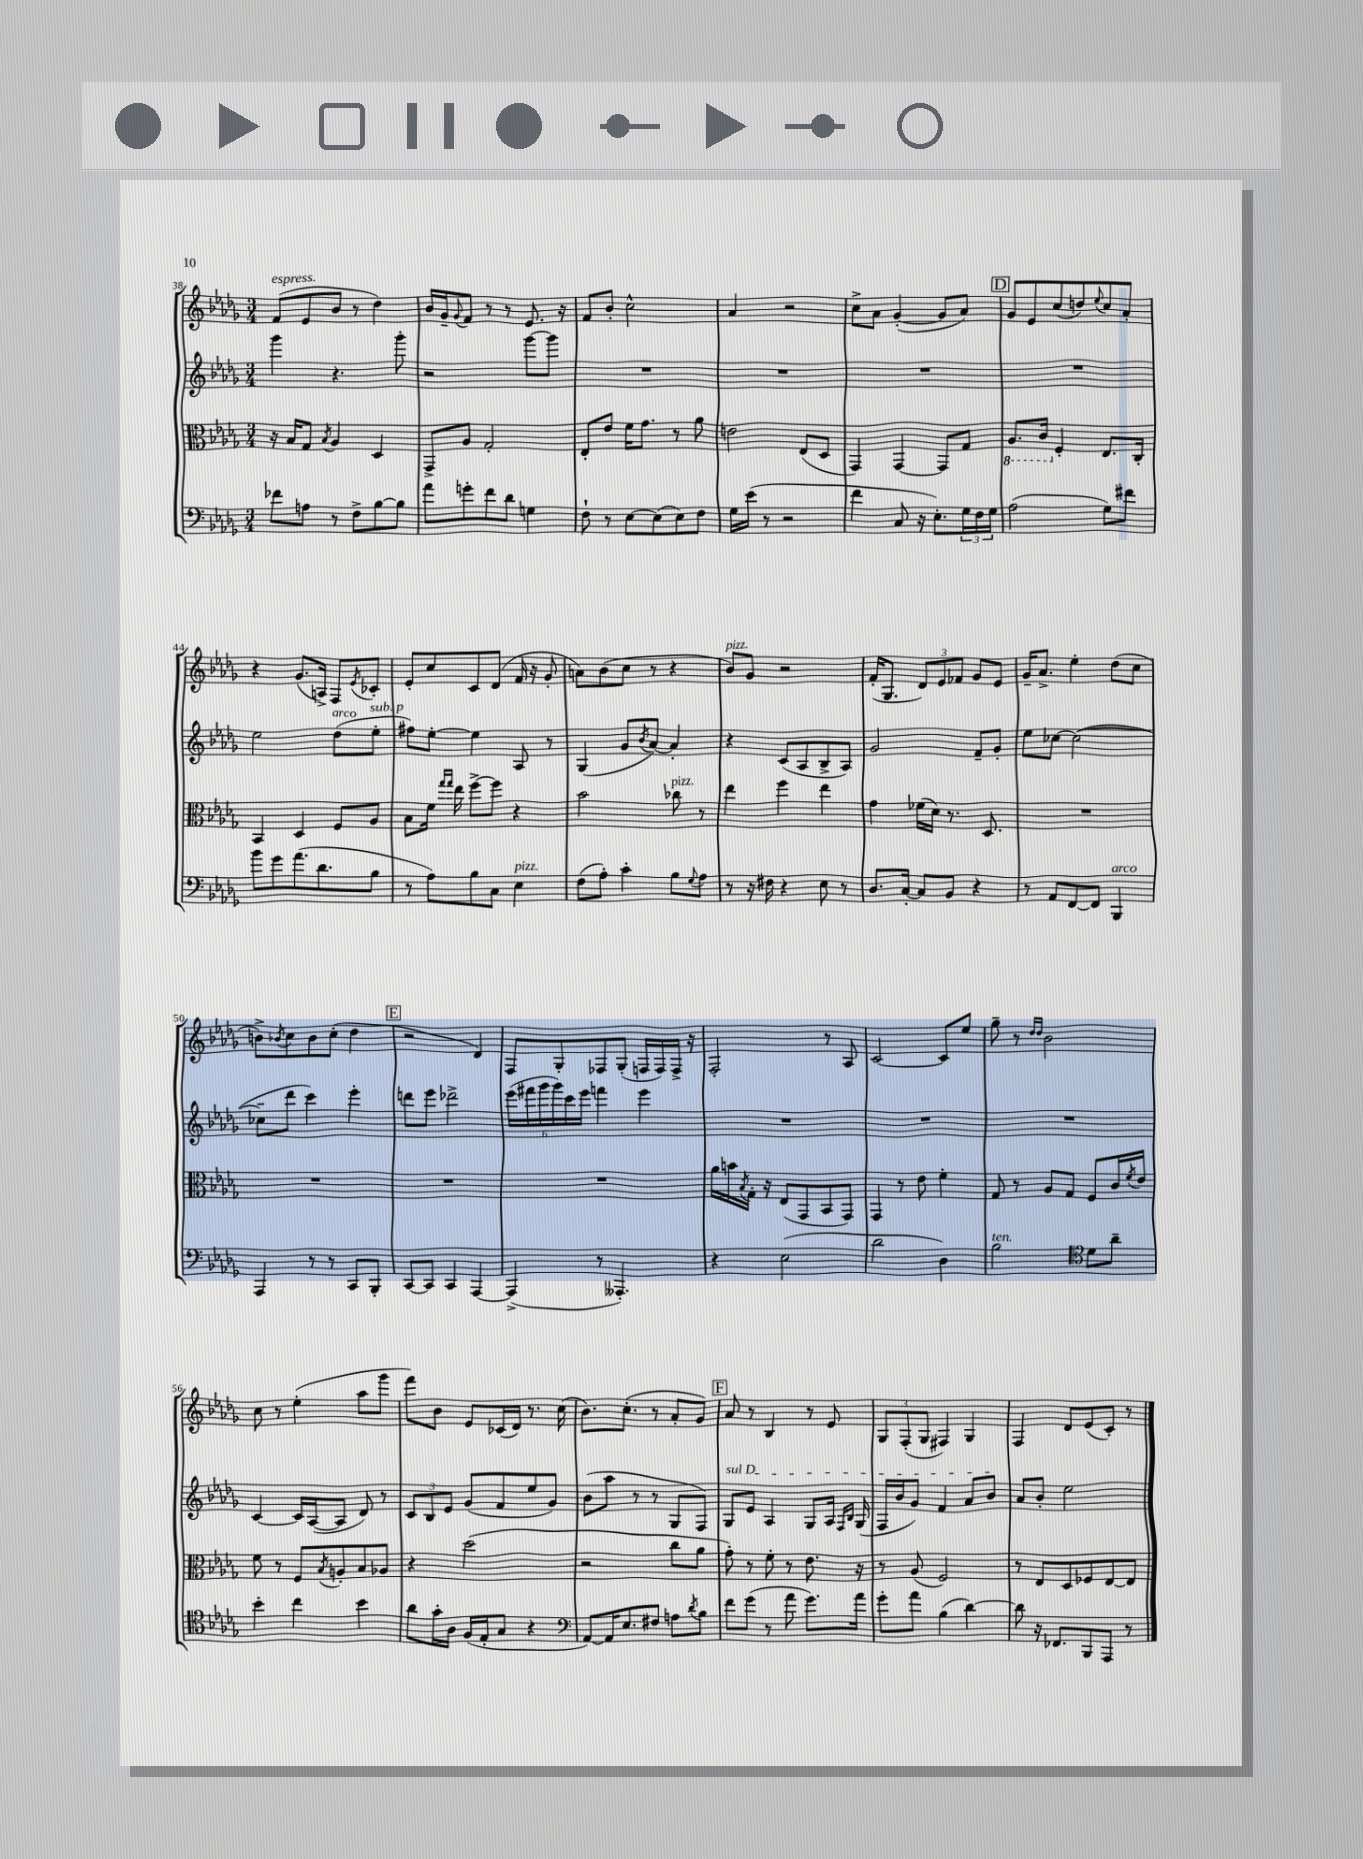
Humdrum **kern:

**kern	**kern	**kern	**kern
*staff4	*staff3	*staff2	*staff1
*clefF4	*clefC3	*clefG2	*clefG2
*k[b-e-a-d-g-]	*k[b-e-a-d-g-]	*k[b-e-a-d-g-]	*k[b-e-a-d-g-]
*M3/4	*M3/4	*M3/4	*M3/4
8f-\L	16r	4ggg-\	(8f/L
.	16B-/LK	.	.
8A\J	8G-/J	.	8e-/
.	8qB-/	.	.
8r	4A-/	4.r	8b-/J
8F^\L	.	.	8r
[8B-\	4D-/	.	4dd-\)
8B-\]J	.	8ggg-'\	.
=	=	=	=
8a-\L	8GG-^/L	2r	16b-/LL
.	.	.	16g-~/J
.	.	.	8qqg-/
8g'\	8A-/J	.	8f/J
8f\	2G-'/	.	8r
8d-\J	.	.	8r
4G\	.	[8ggg-\L	8.e-/
.	.	8ggg-\]J	.
.	.	.	16r
=	=	=	=
8F`\	8E-'/L	2.r	8f/L
8r	8e-/J	.	8b-'/J
[8E-\L	16f\LK	.	2cc^^\
.	8.g-\J	.	.
(8E-\]	.	.	.
8E-\)	8r	.	.
8F\J	8a-\	.	.
=	=	=	=
16G-\LL	2e\	2.r	4a-/
(16e-\JJ	.	.	.
8r	.	.	.
2r	.	.	2r
.	(8E-/L	.	.
.	8D-/J	.	.
=	=	=	=
4f\	4GG-/)	2.r	8cc^\L
.	.	.	8a-\J
8C/	[4GG-/	.	([4g-'/
16r	.	.	.
8.E-'\L)	.	.	.
.	8GG-/]L	.	8g-/]L
24G-\L	8G-/J	.	8a-/J)
24F\	.	.	.
24G-\JJ	.	.	.
=	=	=	=
(2A-\	8.AA-/L	2.r	8g-/L
.	.	.	8e-/
.	16C/Jk	.	.
.	4F'/	.	(8cc/
.	.	.	8dd/)
.	.	.	8qqee-/
8G-\L)	8.E-/L	.	8cc/
8f#\J	.	.	8a-'/J
.	16C'/Jk	.	.
=	=	=	=
8b-\L	4BB-/	2ee-\	4r
8g-\	.	.	.
(8.a-\	4D-/	.	(8.g-/L
8.d-\	.	.	16A^/Jk)
.	8F/L	(8dd-\L	8F/L
.	.	.	8qe-/
8B-\J	8A-/J	8ee-'\J	8c-'/J
=	=	=	=
8r	8B-\L	8ff#\L)	8e-'/L
8A-\L)	16f\Jk	[8ee-'\J	8cc/
.	16qqgg-/LL	.	.
.	16qqgg-/JJ	.	.
.	16ee-\	.	.
8B-\	[8ff^\L	4ee-\]	8c/
8C\J	8ff\]J	.	(8d-/J
4E-\	4r	8A-/	16f/
.	.	.	16r
.	.	8r	8g-'/
=	=	=	=
(8F\L	2b-\	(4G-/	8a\L)
8A-'\J)	.	.	(8b-\
4c'\	.	8g-/L	8cc\J
.	.	8qb-/	.
.	.	[8a-/J)	8r
8B-\L	8cc-\	4a-'/]	4r
8qqG-/	.	.	.
8A-\J	8r	.	.
=	=	=	=
8r	4ee-\	4r	8b-/L)
16r	.	.	8g-/J
16F#\	.	.	.
4r	4ff\	(8c/L	2r
.	.	8A-/	.
8E-\	4ee-\	8B-^/	.
8r	.	8A-/J)	.
=	=	=	=
8.D-/L	4g-\	2g-/	(16f'/LK
.	.	.	8.G-/J
[16C'/Jk	.	.	.
8C/]L	(16f-\LL	.	12d-/L)
.	16d-\JJ)	.	.
.	.	.	12e-/
8BB-/J	8.r	.	.
.	.	.	12f-/J
4r	.	8f~/L	8g-/L
.	8.D-/	.	.
.	.	8g-'/J	8e-/J
=	=	=	=
8r	2.r	8ee-\L	16g-~/LK
.	.	.	8.a-^/J
8AA-/L	.	[8cc-\J	.
[8FF/	.	(2cc-\_	4ee-'\
8FF/]J	.	.	.
4BBB-/	.	.	(8dd-\L
.	.	.	8cc\J
=	=	=	=
4AAA-/	2.r	8cc-~\]L	8b^\L)
.	.	.	8qb-/
.	.	8ddd-\J	8cc\
8r	.	4ccc\)	8b-\
8r	.	.	(8cc'\J
8CC/L	.	4eee-'\	4dd-\
8BBB-'/J	.	.	.
=	=	=	=
[8CC/L	2.r	8ddd\L	2r
8CC/]J	.	8eee-\J	.
4CC/	.	2ddd-^\	.
[4AAA-/	.	.	4d-/)
=	=	=	=
(4AAA-^/]	2.r	(24eee-\LL	8F/L
.	.	24fff#\	.
.	.	24ggg-\	.
.	.	24ggg-\)	8G-'/
.	.	24ccc\	.
.	.	24eee-\JJ	.
8r	.	4fff\	8F-/
4.AAA--'/)	.	.	(8G-'/J
.	.	4eee-\	16F/LL
.	.	.	16F/)
.	.	.	16F^/JJ
.	.	.	16r
=	=	=	=
4r	16a-\LL	2.r	2F'/
.	16b\	.	.
.	8qB-/	.	.
.	16G-'\JJ	.	.
.	16r	.	.
(2E-\	(8E-/L	.	.
.	8GG-/	.	.
.	8BB-/	.	8r
.	8GG-/J)	.	8A-/
=	=	=	=
2d-\	4GG-/	2.r	[2c/
.	8r	.	.
.	8e-\	.	.
4D-\)	4f'\	.	8c/]L
.	.	.	8ee-/J
=	=	=	=
2B-\	8G-/	2.r	8gg-~\
.	8r	.	8r
.	.	.	16qqdd-/LL
.	.	.	16qqdd-/JJ
.	8A-/L	.	2b-\
.	8G-/J	.	.
*clefC4	*	*	*
8d-\L	8F/L	.	.
8a-~\J	16c/L	.	.
.	8qf/	.	.
.	16e-/JJ	.	.
=	=	=	=
4b-'\	8f\	[4c/	8cc\
.	8r	.	8r
4cc\	8F/L	16c/]LL	(4ee-'\
.	.	([16A-/J	.
.	8qB-/	.	.
.	8A'/	8A-/]J	.
4b-\	8B-/	8d-/)	8aa-\L
.	8A-/J	8r	8ggg-\J
=	=	=	=
8a-\L	4r	12c/L	8fff\L)
.	.	12B-/	.
16g-'\L	.	.	8b-\J
.	.	12e-/J	.
16A-\JJ	.	.	.
(16F/LL	(2dd-\	(8g-/L	8e-/L
16E-'/J	.	.	.
8G-/J	.	8f/	(16c-/L
.	.	.	16d-/JJ)
4r	.	8ee-/	8.r
.	.	8g-/J)	.
.	.	.	(16cc\
=	=	=	=
*clefF4	*	*	*
[8AA-/L)	2r	(8b-\L	8.b-\L)
16AA-/]K	.	8aa-\J	.
8.E-/	.	.	(8.cc'\J
.	.	8r	.
8F#/J	.	8r	8r
8A\L	8cc\L	8G-/L	8a-'/L
8qd-/	.	.	.
8B-\J	8a-\J	8F/J)	8g-/J)
=	=	=	=
8f\L	8g-'\)	8G-/L	8a-/
(8g-\J	8r	8e-/J	8r
8r	8f'\	4A-/	4B-/
8a-\	8r	.	.
8.g-\L)	8.e-\	8G-/L	8r
.	.	16A-/Jk	8e-/
.	.	16qqF/LL	.
.	.	16qqB-/JJ	.
16a-\Jk	16r	(16G-/	.
=	=	=	=
8g-'\L	8r	16F/LL	12G-/L
.	.	16b-/J	.
.	.	.	(12F'/
8a-\J	(8A-/	8g-/J)	.
.	.	.	12G-/J
(4B-\	2F/)	4f/	4F#/)
[4d-\)	.	8a-/L	4G-/
.	.	8b-/J	.
=	=	=	=
8d-\]	8r	8a-/L	4F/
16r	8E-/L	8b-'/J	.
8.FF-/L	.	.	.
.	8D-/	2ee-\	8d-/L
8BBB-/	8F-/	.	(8e-/
8AAA-/J	[8E-/	.	8c'/J)
8r	8E-/]J	.	8r
==	==	==	==
*-	*-	*-	*-
